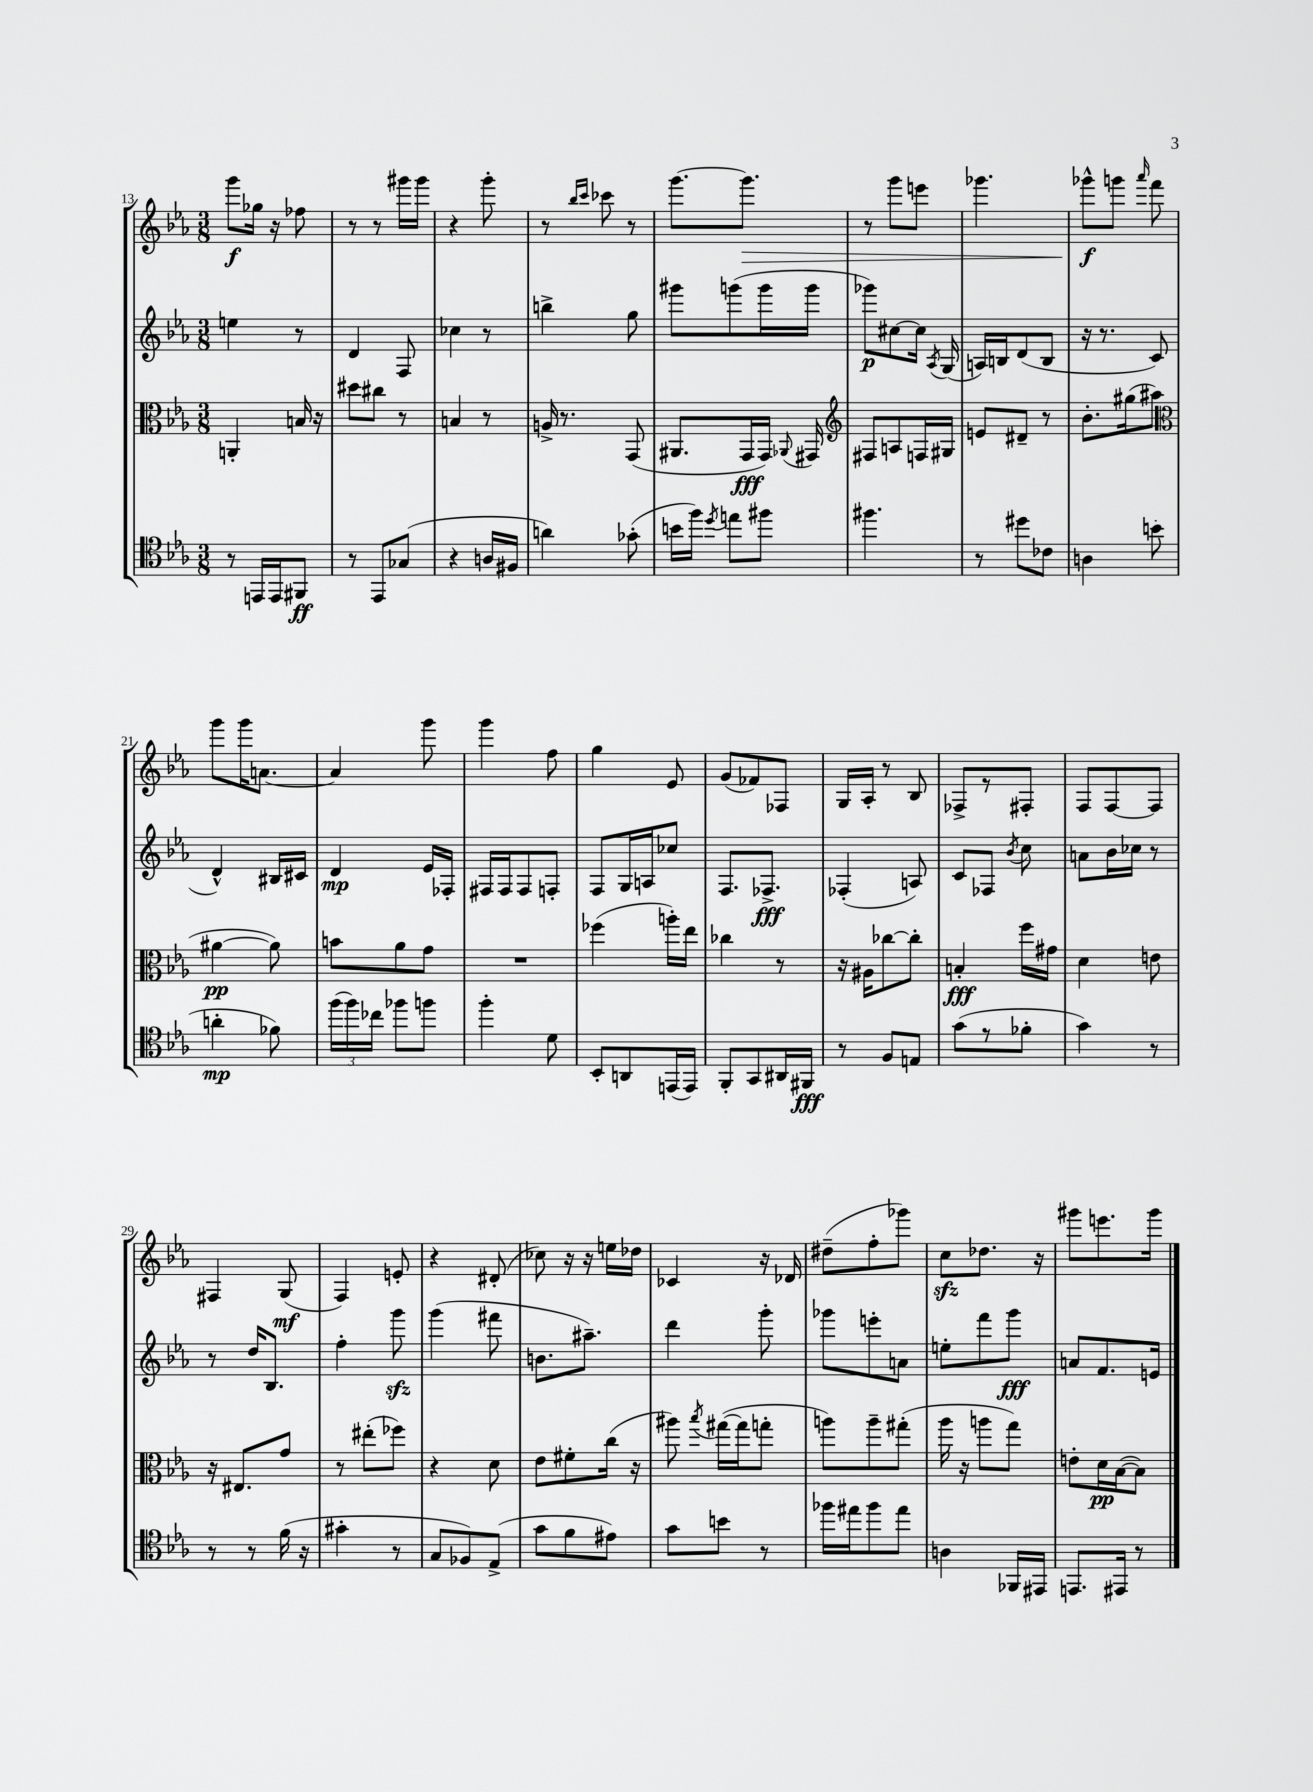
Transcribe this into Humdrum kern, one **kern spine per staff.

**kern	**kern	**kern	**kern
*staff4	*staff3	*staff2	*staff1
*clefC4	*clefC3	*clefG2	*clefG2
*k[b-e-a-]	*k[b-e-a-]	*k[b-e-a-]	*k[b-e-a-]
*M3/8	*M3/8	*M3/8	*M3/8
8r	4AA'	4ee	8ggg
16EE	.	.	16gg-
16EE	.	.	16r
8FF#	16B	8r	8ff-
.	16r	.	.
=	=	=	=
8r	8dd#	4d	8r
8EE-	8cc#	.	8r
(8G-	8r	8F	16ggg#
.	.	.	16ggg#
=	=	=	=
4r	4B	4cc-	4r
16A	8r	8r	8ggg'
16F#	.	.	.
=	=	=	=
4a)	16A^	4bb^	8r
.	8.r	.	.
.	.	.	16qqbb-
.	.	.	16qqccc
.	.	.	8ccc-
(8g-'	(8GG	8gg	8r
=	=	=	=
16b	8.AA#	8ggg#	[8.ggg
16ff)	.	.	.
8qdd	.	.	.
8ee	.	(8ggg	.
.	16GG	.	8.ggg]
8ff#	16GG)	16ggg	.
.	8qqAA-	.	.
.	16GG#	16ggg	.
=	=	=	=
*	*clefG2	*	*
4.ff#	8F#	8ggg-)	8r
.	8A	[8cc#	8ggg
.	16F	16cc#]	8eee
.	.	8qA-	.
.	16G#	(16G	.
=	=	=	=
8r	8e	16A)	4.ggg-
.	.	16B	.
8dd#	8d#~	(8d	.
8c-	8r	8B	.
=	=	=	=
4A	8.b-'	16r	8ggg-^^
.	.	8.r	.
.	.	.	8ggg
.	(16gg#	.	.
.	.	.	16qqaaa-
(8b	8aa#	8c	8fff
=	=	=	=
*	*clefC3	*	*
4a'	[4a#	4d^^)	8ggg
.	.	.	16ggg
.	.	.	[8.a
8f-)	8a#])	16B#	.
.	.	16c#	.
=	=	=	=
(24ff	8b	4d	4a]
24ff)	.	.	.
24cc-	.	.	.
8ff-	8a-	.	.
8ff	8g	16e-	8ggg
.	.	16F-'	.
=	=	=	=
4ff'	4.r	16F#	4ggg
.	.	16F#	.
.	.	8F#	.
8d	.	8F'	8ff
=	=	=	=
8BB-'	(4ff-	8F	4gg
8AA	.	16G	.
.	.	16A	.
(16EE	16aa')	8cc-	8e-
16EE)	16ee-	.	.
=	=	=	=
8FF'	4cc-	8.F	(8g
8GG	.	.	8f-)
.	.	8.F-^	.
16AA#	8r	.	8F-
16FF#	.	.	.
=	=	=	=
8r	16r	(4F-'	16G
.	16A#	.	16A-'
8F	[8cc-	.	8r
8E	8cc-']	8A)	8B-
=	=	=	=
(8g	4B'	8c	8F-^
8r	.	8F-	8r
.	.	8qb-	.
8f-'	16ff	8cc	8F#'
.	16g#	.	.
=	=	=	=
4g)	4d	8a	8F
.	.	16b-	[8F
.	.	16cc-	.
8r	8e	8r	8F]
=	=	=	=
8r	16r	8r	4F#
.	8.E#	.	.
8r	.	16dd	.
.	.	8.B-	.
(16f	8g	.	(8G
16r	.	.	.
=	=	=	=
4g#'	8r	4ff'	4F)
.	(8ee#'	.	.
8r	8ff-)	8ggg	8e'
=	=	=	=
8G	4r	(4ggg	4r
8F-)	.	.	.
(8E-^	8d	8fff#	(8d#'
=	=	=	=
8g	8e-	8.b	8cc-)
8f	8f#'	.	16r
.	.	8.aa#~)	16r
8e#)	(16cc	.	16ee
.	16r	.	16dd-
=	=	=	=
8g	8aa#)	4ddd	4c-
.	8qbb-	.	.
8b	([16gg#	.	.
.	16gg#]	.	.
8r	8gg'	8ggg'	16r
.	.	.	16d-
=	=	=	=
16ff-	8aa)	8ggg-	(8dd#~
16ee#	.	.	.
8ff-	8aa~	8eee'	8ff'
8ee#	(8gg#'	8a	8ggg-)
=	=	=	=
4A	16aa-	8ee'	8cc
.	16r	.	.
.	8aa	8fff	8.dd-
16FF-	8gg)	8ggg	.
16EE#	.	.	16r
=	=	=	=
8.EE	8e'	8a	8ggg#
.	16d	8.f	8.eee
16EE#	([16B-	.	.
8r	8B-])	.	.
.	.	16e	16ggg#
==	==	==	==
*-	*-	*-	*-
